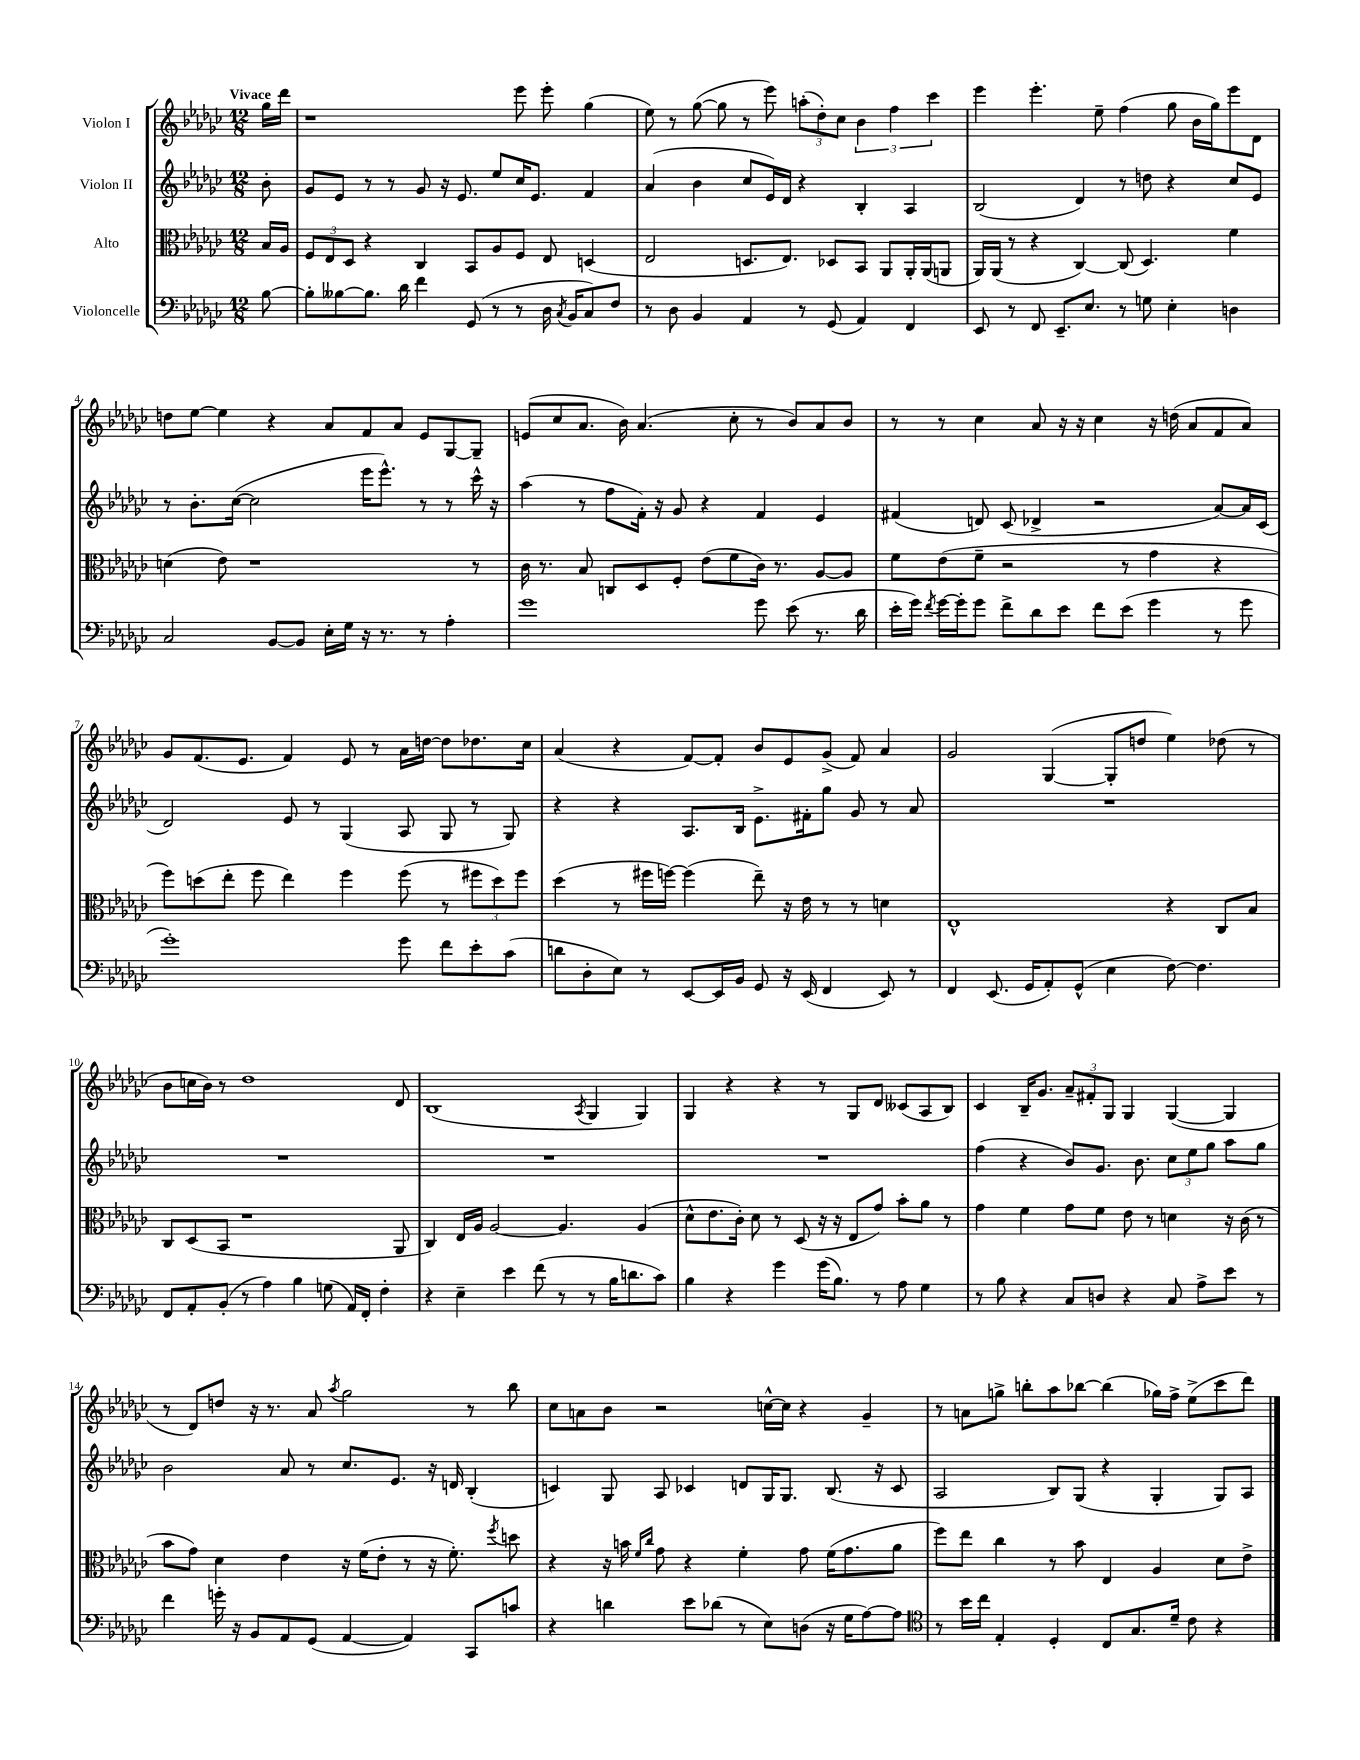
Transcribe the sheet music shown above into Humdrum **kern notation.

**kern	**kern	**kern	**kern
*part4	*part3	*part2	*part1
*staff4	*staff3	*staff2	*staff1
*I"Violoncelle	*I"Alto	*I"Violon II	*I"Violon I
*clefF4	*clefC3	*clefG2	*clefG2
*k[b-e-a-d-g-c-]	*k[b-e-a-d-g-c-]	*k[b-e-a-d-g-c-]	*k[b-e-a-d-g-c-]
*M12/8	*M12/8	*M12/8	*M12/8
=	=	=	=
!	!	!	!LO:TX:a:B:t=Vivace
[8B-\	16B-/LL	8b-'\	16gg-\LL
.	16A-/JJ	.	16ddd-\JJ
=1	=1	=1	=1
8B-'\L]	12F/L	8g-/L	1r
.	12E-/	.	.
[8B--X\	.	8e-/J	.
.	12D-/J	.	.
8.B--\J]	4r	8r	.
.	.	8r	.
16d-\	.	.	.
4f\	4C-/	8g-/	.
.	.	16r	.
.	.	8.e-/	.
(8GG-/	8BB-/L	.	.
8r	8A-/	8ee-/L	.
8r	8F/J	16cc-/K	8eee-\
.	.	8.e-/J	.
16D-\	8E-/	.	8eee-'\
8qC-/	.	.	.
16BB-/KL	.	.	.
8C-/)	(4Dn/	4f/	(4gg-\
8F/J	.	.	.
=2	=2	=2	=2
8r	2E-/	(4a-/	8ee-\)
8D-\	.	.	8r
4BB-/	.	4b-\	([8gg-\
.	.	.	8gg-\]
4AA-/	8.Dn/L	8cc-/L	8r
.	.	16e-/L)	8eee-\)
.	8.E-/J)	16d-/JJ	.
8r	.	4r	(12aan'\L
.	.	.	12dd-'\)
(8GG-/	8D-X/L	.	.
.	.	.	12cc-\J
4AA-/)	8BB-/J	4B-'/	6b-\
.	8AA-/L	.	.
.	.	.	6ff\
4FF/	16AA-'/L	4A-/	.
.	(16AA-/J	.	.
.	.	.	6ccc-\
.	8AAn/J	.	.
=3	=3	=3	=3
8EE-/	16AA-/LL)	(2B-/	4eee-\
.	(16AA-/JJ	.	.
8r	8r	.	.
8FF/	4r	.	4.eee-'\
8.EE-~/L	.	.	.
.	[4C-/)	4d-/)	.
8.E-/J	.	.	.
.	.	.	8ee-~\
8r	(8C-/]	8r	(4ff\
8Gn\	4.D-/)	8ddn\	.
4E-'\	.	4r	8gg-\
.	.	.	16b-\LL
.	.	.	16gg-\J)
4Dn\	4f\	8cc-/L	8eee-\
.	.	8e-/J	8d-\J
!!LO:LB:g=z
=4	=4	=4	=4
2C-/	(4dn\	8r	8ddn\L
.	.	8.b-'\L	[8ee-\J
.	8e-\)	.	4ee-\]
.	.	([16cc-\Jk	.
.	1r	2cc-\]	.
[8BB-/L	.	.	4r
8BB-/J]	.	.	.
16E-'\LL	.	.	8a-/L
16G-\JJ	.	.	.
16r	.	16eee-\KL	8f/
8.r	.	8.eee-^^\J)	.
.	.	.	8a-/J
8r	.	8r	8e-/L
4A-'\	.	8r	[8G-/
.	8r	16ccc-^^\	8G-~/J]
.	.	16r	.
=5	=5	=5	=5
1g-	16c-\	(4aa-\	(8en/L
.	8.r	.	.
.	.	.	8cc-/
.	8B-/	8r	8.a-/J
.	8Cn/L	8ff\L	.
.	.	.	16b-\)
.	8D-/	16f'\Jk)	(4.a-/
.	.	16r	.
.	8F'/J	8g-/	.
.	(8e-\L	4r	.
.	8f\	.	8cc-'\
8g-\	16c-\Jk)	4f/	8r
.	8.r	.	.
(8e-\	.	.	8b-/L)
8.r	[8A-/L	4e-/	8a-/
.	8A-/J]	.	8b-/J
16d-\	.	.	.
=6	=6	=6	=6
16e-'\LL	8f\L	(4f#X/	8r
16g-\JJ)	.	.	.
8qf/	.	.	.
[16g-\LL	(8e-\	.	8r
16g-'\J]	.	.	.
8g-\J	8f~\J	8dn/)	4cc-\
8f^\L	2r	(8c-/	.
8d-\	.	4d-X^/	8a-/
8e-\J	.	.	16r
.	.	.	16r
8f\L	.	2r	4cc-\
(8e-\J	8r	.	.
4g-\	4g-\	.	16r
.	.	.	(16ddn\
.	.	.	8a-/L
8r	4r	[8a-/L)	8f/
8g-\	.	16a-/L]	8a-/J)
.	.	(16c-/JJ	.
!!LO:LB:g=z
=7	=7	=7	=7
1g-')	8ff\L)	2d-/)	8g-/L
.	(8ddn\	.	(8.f/
.	8ee-'\J	.	.
.	.	.	8.e-/J
.	8ff\	.	.
.	4ee-\)	8e-/	4f/)
.	.	8r	.
.	4ff\	(4G-/	8e-/
.	.	.	8r
8g-\	(8ff\	8A-/	16a-\LL
.	.	.	[16ddn\JJ
8f\L	8r	8G-/	8dd\L]
8e-'\	12ff#X\L	8r	8.dd-X\
.	12dd\)	.	.
(8c-\J	.	8G-/)	.
.	12ff#\J	.	.
.	.	.	16cc-\Jk
=8	=8	=8	=8
8dn\L	(4dd-\	4r	(4a-/
8D-'\	.	.	.
8E-\J)	8r	4r	4r
8r	16ff#X\LL	.	.
.	[16ffn\JJ)	.	.
[8EE-/L	(4ff\]	8.A-/L	[8f/L)
16EE-/L]	.	.	8f'/J]
16BB-/JJ	.	16B-/Jk	.
8GG-/	8ee-~\)	8.e-^\L	8b-/L
16r	16r	.	8e-/
(16EE-/	16e-\	16f#X'\k	.
4FF/	8r	8gg-\J	(8g-^/J
.	8r	8g-/	8f/)
8EE-/)	4dn\	8r	4a-/
8r	.	8a-/	.
=9	=9	=9	=9
4FF/	1E-^^	1.r	2g-/
(8.EE-/	.	.	.
16GG-/KL	.	.	.
8AA-'/)	.	.	([4G-/
(8GG-^^/J	.	.	.
4E-\	.	.	8G-'/L]
.	.	.	8ddn/J
[8F\)	4r	.	4ee-\)
4.F\]	.	.	.
.	8C-/L	.	(8dd-X\
.	8B-/J	.	8r
!!LO:LB:g=z
=10	=10	=10	=10
8FF/L	8C-/L	1.r	8b-\L
8AA-'/	(8D-/	.	16ccn\L
.	.	.	16b-\JJ)
(8BB-'/J	8BB-/J	.	8r
8r	1r	.	1dd-
4A-\)	.	.	.
4B-\	.	.	.
(8Gn\	.	.	.
16AA-/LL)	.	.	.
16FF'/JJ	.	.	.
4F'\	.	.	.
.	8AA-/	.	8d-/
=11	=11	=11	=11
4r	4C-/)	1.r	(1B-
4E-~\	16E-/LL	.	.
.	16A-/JJ	.	.
.	[2A-/	.	.
4e-\	.	.	.
(8f\	.	.	.
8r	4.A-/]	.	.
.	.	.	8qA-/
8r	.	.	4G-/
16B-\KL	.	.	.
8.dn\	.	.	.
.	(4A-/	.	4G-/)
8c-\J)	.	.	.
=12	=12	=12	=12
4B-\	8d-^^\L	1.r	4G-/
.	8.e-\	.	.
4r	.	.	4r
.	16c-'\Jk)	.	.
.	8d-\	.	.
4g-\	8r	.	4r
.	(8D-/	.	.
(16g-\KL	16r	.	8r
8.B-\J)	16r	.	.
.	8E-/L	.	8G-/L
8r	8g-/J)	.	8d-/J
8A-\	8b-'\L	.	(8c--X/L
4G-\	8a-\J	.	8A-/
.	8r	.	8B-/J)
=13	=13	=13	=13
8r	4g-\	(4ff\	4c-/
8B-\	.	.	.
4r	4f\	4r	16B-~/KL
.	.	.	8.g-/J
8C-/L	8g-\L	8b-/L)	12a-~/L
.	.	.	12f#X'/
8Dn/J	8f\J	8.g-/J	.
.	.	.	12G-/J
4r	8e-\	.	4G-/
.	.	8.b-\	.
.	8r	.	.
8C-/	4dn\	12cc-\L	([4G-/
.	.	12ee-\	.
8A-^\L	.	.	.
.	.	12gg-\J	.
8e-\J	16r	8aa-\L	4G-/]
.	(16c-\	.	.
8r	8r	8gg-\J	.
!!LO:LB:g=z
=14	=14	=14	=14
4f\	8b-\L	2b-\	8r
.	8g-\J)	.	8d-/L)
16gn'\	4d-\	.	8ddn/J
16r	.	.	.
8BB-/L	.	.	16r
.	.	.	8.r
8AA-/	4e-\	8a-/	.
(8GG-/J	.	8r	8a-/
.	.	.	8qaa-/
[4AA-/	16r	8.cc-/L	2gg-\
.	(16f\KL	.	.
.	8e-'\J	.	.
.	.	8.e-/J	.
4AA-/])	8r	.	.
.	16r	16r	.
.	8.f'\)	16dn/	.
8CC-/L	.	(4B-'/	8r
.	8qff/	.	.
8cn/J	8ddn\	.	8bb-\
=15	=15	=15	=15
4r	4r	4cn/)	8cc-\L
.	.	.	8an\
4dn\	16r	8G-/	8b-\J
.	16bn\	.	.
.	16qqf/LL	.	.
.	16qqcc-/JJ	.	.
.	8g-\	8A-/	2r
8e-\L	4r	4c-X/	.
(8d-X\J	.	.	.
8r	4f'\	8dn/L	.
8E-\L)	.	16G-/K	[16ccn^^\LL
.	.	8.G-/J	16cc\JJ]
(8Dn\J	8g-\	.	4r
16r	(16f\KL	(8.B-/	.
16G-\KL	8.g-\	.	.
[8A-\)	.	.	4g-~/
.	.	16r	.
8A-\J]	8a-\J	8c-/	.
=16	=16	=16	=16
*clefC4	*	*	*
8r	8ff\L)	2A-/	8r
16b-\LL	8ee-\J	.	8an\L
16cc-\JJ	.	.	.
4E-'/	4cc-\	.	8ggn^\J
.	.	.	8bbn'\L
4D-'/	8r	8B-/L)	8aa-\
.	8b-\	(8G-/J	[8bb-X\J
8C-/L	4E-/	4r	(4bb-\]
8.G-/	.	.	.
.	4A-/	4G-'/	16gg-X\LL)
16d-~/Jk	.	.	16ff^\JJ
8c-\	.	.	(8ee-^\L
4r	8d-\L	8G-/L)	8ccc-\
.	8e-^\J	8A-/J	8ddd-\J)
==	==	==	==
*-	*-	*-	*-
